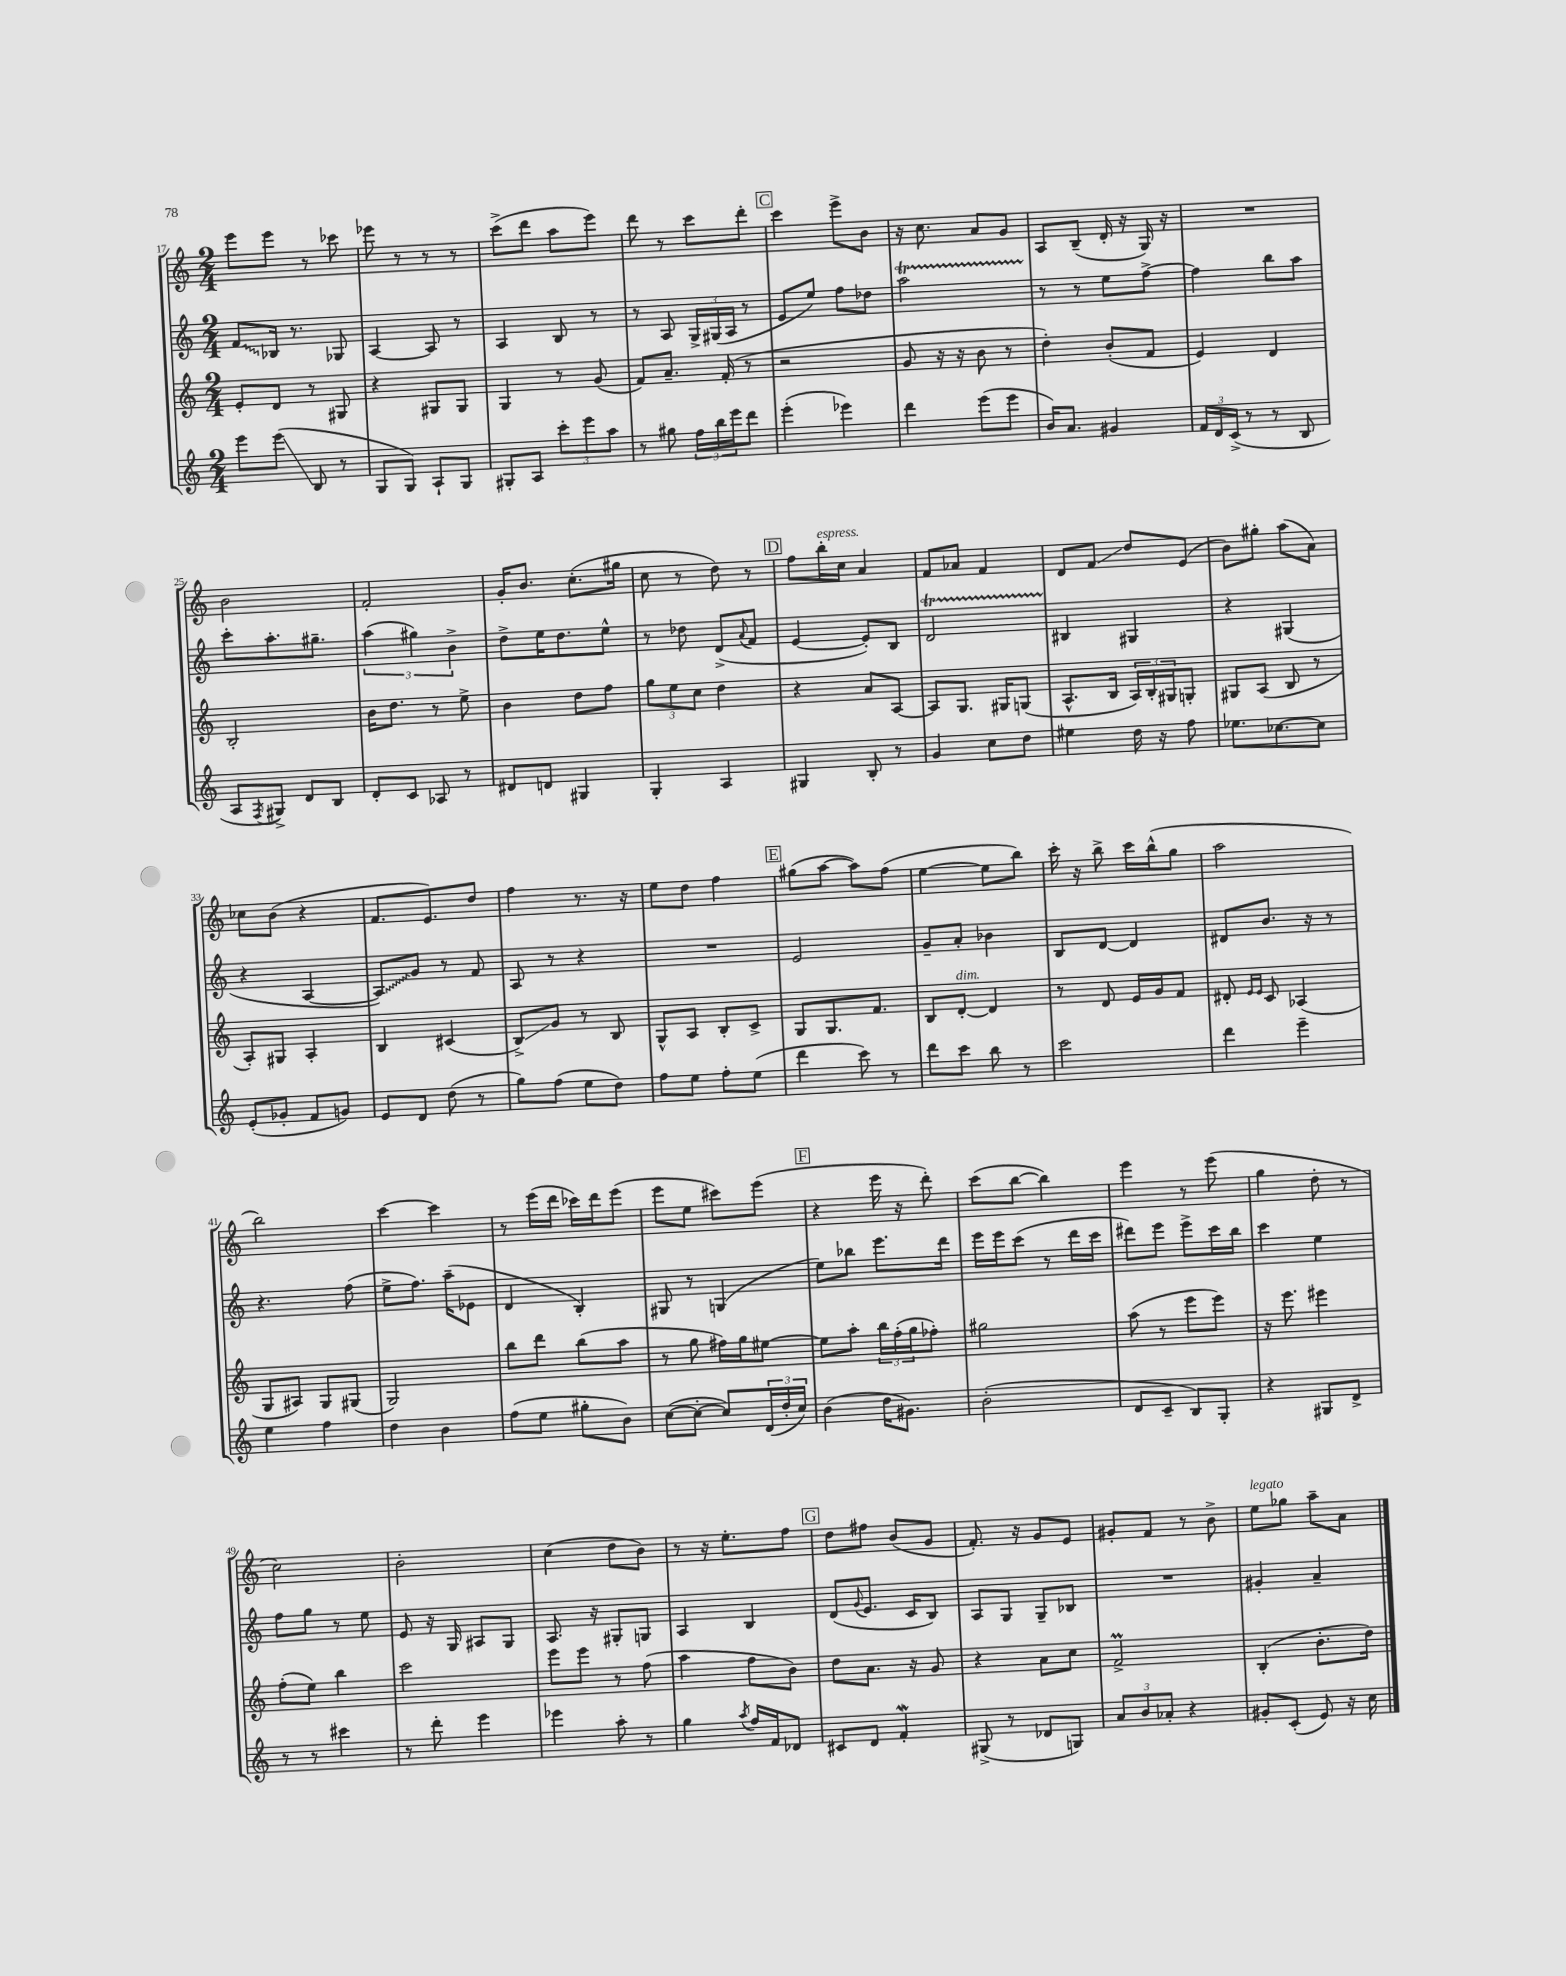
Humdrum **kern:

**kern	**kern	**kern	**kern
*staff4	*staff3	*staff2	*staff1
*clefG2	*clefG2	*clefG2	*clefG2
*k[]	*k[]	*k[]	*k[]
*M2/4	*M2/4	*M2/4	*M2/4
8eee\L	8e'/L	8f/L	8eee\L
(8eee\J	8d/J	16B-/Jk	8eee\J
.	.	8.r	.
8B/	8r	.	8r
8r	8G#/	8G-/	8ccc-\
=	=	=	=
8G/L	4r	[4A/	8eee-\
8G/J)	.	.	8r
8A`/L	8G#/L	8A/]	8r
8G/J	8G#/J	8r	8r
=	=	=	=
8G#'/L	4G/	4A/	(8ccc^\L
8A/J	.	.	8ddd\J
12ccc'\L	8r	8B/	8aa\L
12eee\	.	.	.
.	(8g/	8r	8eee\J)
12aa\J	.	.	.
=	=	=	=
8r	8f/L)	8r	8ddd\
8gg#\	8.a~/J	8A/	8r
24ff\LL	.	24G^/LL	8ccc\L
24bb\	.	(24G#/	.
.	(16f'/	.	.
24eee\J	.	24A/JJ	.
8ddd\J	8r	8r	8ddd'\J
=	=	=	=
(4eee'\	2r	8e/L	4ccc\
.	.	8ee/J)	.
4eee-\)	.	8ff\L	8eee^\L
.	.	8dd-\J	8b\J
=	=	=	=
4ddd\	8g/	2aa\	16r
.	.	.	8.cc\
.	16r	.	.
.	16r	.	.
(8eee\L	8b\	.	8a/L
8eee\J	8r	.	8g/J
=	=	=	=
16b/LK)	4dd'\)	8r	8A/L
8.a/J	.	.	.
.	.	8r	(8B~/J
4g#/	(8b'/L	8ee\L	16d'/
.	.	.	16r
.	8f/J	[8ff^\J	16G/)
.	.	.	16r
=	=	=	=
24f/LL	4e/)	4ff\]	2r
24d/	.	.	.
(24c^/JJ	.	.	.
8r	.	.	.
8r	4d/	8bb\L	.
8B/	.	8aa\J	.
=	=	=	=
8A/L	2B'/	8ccc'\L	2b\
8qF/	.	.	.
8G#^/J)	.	8.aa'\	.
8d/L	.	.	.
.	.	8.gg#~\J	.
8B/J	.	.	.
=	=	=	=
8d'/L	16b\LK	(6aa\	2f'/
.	8.dd\J	.	.
8c/J	.	.	.
.	.	6gg#\)	.
8A-/	8r	.	.
.	.	6b^\	.
8r	8ee^\	.	.
=	=	=	=
8d#/L	4b\	8dd^\L	16g'/LK
.	.	.	8.b/J
8d/J	.	16ee\K	.
.	.	8.dd\	.
4G#/	8dd\L	.	(8.cc'\L
.	8ff\J	8ee^^\J	.
.	.	.	16gg#\Jk
=	=	=	=
4G'/	12gg\L	8r	8cc\
.	12ee\	.	.
.	.	8dd-\	8r
.	12cc\J	.	.
4A/	4dd\	(8d^/L	8dd\)
.	.	8qqa/	.
.	.	8f/J	8r
=	=	=	=
4G#/	4r	[4e/	8ff\L
.	.	.	16bb'\L
.	.	.	16cc\JJ
8B'/	8a/L	8e'/]L)	4a/
8r	[8A/J	8B/J	.
=	=	=	=
4g/	8A/]L	2d/	8f/L
.	8.G/J	.	8a-/J
8cc\L	.	.	4f/
.	16G#/LK	.	.
8dd\J	(8G/J	.	.
=	=	=	=
4ee#\	8.A^^/L	4B#/	8d/L
.	.	.	8f/J
.	16B/Jk	.	.
16dd\	24A/LL)	4G#/	8dd/L
.	24B'/	.	.
16r	.	.	.
.	24G#/J	.	.
8ff\	8G'/J	.	(8e/J
=	=	=	=
8.ee-\L	8G#/L	4r	8b\L)
.	(8A/J	.	8gg#'\J
[8.cc-\	.	.	.
.	8B/	(4G#/	(8aa\L
8cc-\]J	8r	.	8a\J)
=	=	=	=
(8e'/L	8A'/L)	4r	8cc-\L
8g-'/J	8G#/J	.	(8b\J
8f/L	4A'/	[4A/	4r
8g/J)	.	.	.
=	=	=	=
8e/L	4B/	8A/]L)	8.f/L
8d/J	.	8g/J	.
.	.	.	8.e/)
(8dd\	(4c#/	8r	.
8r	.	8f/	8dd/J
=	=	=	=
8gg\L)	8B^/L)	8A/	4ff\
(8ff\J	8g/J	8r	.
8ee\L	8r	4r	8.r
8dd\J)	8B/	.	.
.	.	.	16r
=	=	=	=
8ff\L	8G^^/L	2r	8ee\L
8ee\J	8A/J	.	8dd\J
8ff'\L	8B'/L	.	4ff\
(8ee\J	8c^/J	.	.
=	=	=	=
4ddd\	8G/L	2e/	(8gg#\L
.	8.G/	.	[8aa\J
8ccc\)	.	.	8aa\]L)
.	8.f/J	.	.
8r	.	.	(8ff\J
=	=	=	=
8ddd\L	8B/L	8g~/L	[4ee\
8ccc\J	[8d'/J	8a'/J	.
8bb\	4d/]	4b-\	8ee\]L
8r	.	.	8bb\J)
=	=	=	=
2ccc\	8r	8B/L	16ccc'\
.	.	.	16r
.	8d/	[8d/J	8bb^\
.	16e/LL	4d/]	16ccc\LL
.	16g/J	.	(16bb^^\J
.	8f/J	.	8gg\J
=	=	=	=
4ddd\	8d#'/	8d#/L	2aa\
.	16qqe/LL	.	.
.	16qqe/JJ	.	.
.	8c/	8.b/J	.
4eee~\	(4A-/	.	.
.	.	16r	.
.	.	8r	.
=	=	=	=
4ee\	8G/L	4.r	2bb\)
.	8A#/J)	.	.
4ff\	8G/L	.	.
.	(8G#/J	(8ff\	.
=	=	=	=
4dd\	2G/)	8ee^\L	[4ccc\
.	.	8.ff\J)	.
4b\	.	.	4ccc\]
.	.	(16aa~\LK	.
.	.	8e-\J	.
=	=	=	=
(8ff\L	8bb\L	4d/	8r
8ee\J	8ddd\J	.	(16eee\LL
.	.	.	16ddd\JJ
8gg#'\L	(8bb\L	4B'/)	16ccc-\LL)
.	.	.	16ddd\J
8b\J)	8aa\J	.	(8eee\J
=	=	=	=
([8cc\L	8r	8G#/	8eee\L
8cc'\_J	8gg\	8r	8ee\J
8cc/]L)	16ff#\LL)	(4G/	8ccc#\L)
.	16gg\J	.	.
(24d/L	[8ee#\J	.	(8eee\J
24dd'/	.	.	.
24cc/JJ)	.	.	.
=	=	=	=
(4b\	8ee#\]L	8ee\L)	4r
.	8aa'\J	8bb-\J	.
16dd\LK	24bb\LL	8.eee\L	16eee\
.	(24ff'\	.	.
8.g#\J)	.	.	16r
.	24gg\J	.	.
.	8ff-'\J)	.	8ddd'\)
.	.	16ddd\Jk	.
=	=	=	=
(2b'\	2gg#\	16eee\LL	(8ccc\L
.	.	16eee\J	.
.	.	(8ccc\J	[8bb\J
.	.	8r	4bb\])
.	.	16ddd\LL	.
.	.	16ccc\JJ	.
=	=	=	=
8d/L	(8aa\	8ddd#\L)	4eee\
8c~/J	8r	8eee\J	.
8B/L)	8eee\L	8eee^\L	8r
8G'/J	8eee\J)	16ccc\L	(8eee\
.	.	16bb\JJ	.
=	=	=	=
4r	16r	4ccc\	4gg\
.	8.eee\	.	.
8G#/L	4eee#\	4ee\	8dd'\
8d^/J	.	.	8r
=	=	=	=
8r	(8ff'\L	8ff\L	2cc\)
8r	8ee\J)	8gg\J	.
4ccc#\	4bb\	8r	.
.	.	8ee\	.
=	=	=	=
8r	2ccc\	8e/	2b'\
8ddd'\	.	16r	.
.	.	16G/	.
4eee\	.	8A#/L	.
.	.	8G/J	.
=	=	=	=
4eee-\	8eee\L	8.A/	(4cc\
.	8eee\J	.	.
.	.	16r	.
8aa'\	8r	8G#'/L	8dd\L
8r	(8ff\	8G/J	8b\J)
=	=	=	=
4gg\	4aa\	4A/	8r
.	.	.	16r
.	.	.	8.ee'\L
8qaa/	.	.	.
16ff/LL	8ff\L	4B/	.
16f/J	.	.	.
8d-/J	8b\J)	.	8ff\J
=	=	=	=
8c#/L	8dd\L	(8d/L	8dd\L
.	.	8qqg/	.
8d/J	8.a\J	8.e/J	8ff#\J
4f'/	.	.	(8b/L
.	16r	16c/LK	.
.	8g/	8B/J)	8g/J
=	=	=	=
(8G#^/	4r	8A/L	8.f'/)
8r	.	8G/J	.
.	.	.	16r
8d-/L	8a\L	8G~/L	8g/L
8G/J)	8cc\J	8B-/J	8e/J
=	=	=	=
12a/L	2f^/	2r	8g#'/L
12b/	.	.	.
.	.	.	8f/J
12a-'/J	.	.	.
4r	.	.	8r
.	.	.	8b^\
=	=	=	=
8g#'/L	(4B'/	4g#'/	8ee\L
(8c'/J	.	.	8gg-\J
8e/)	8.b'\L	4a~/	8aa~\L
16r	.	.	8a\J
16cc\	16dd\Jk)	.	.
==	==	==	==
*-	*-	*-	*-
